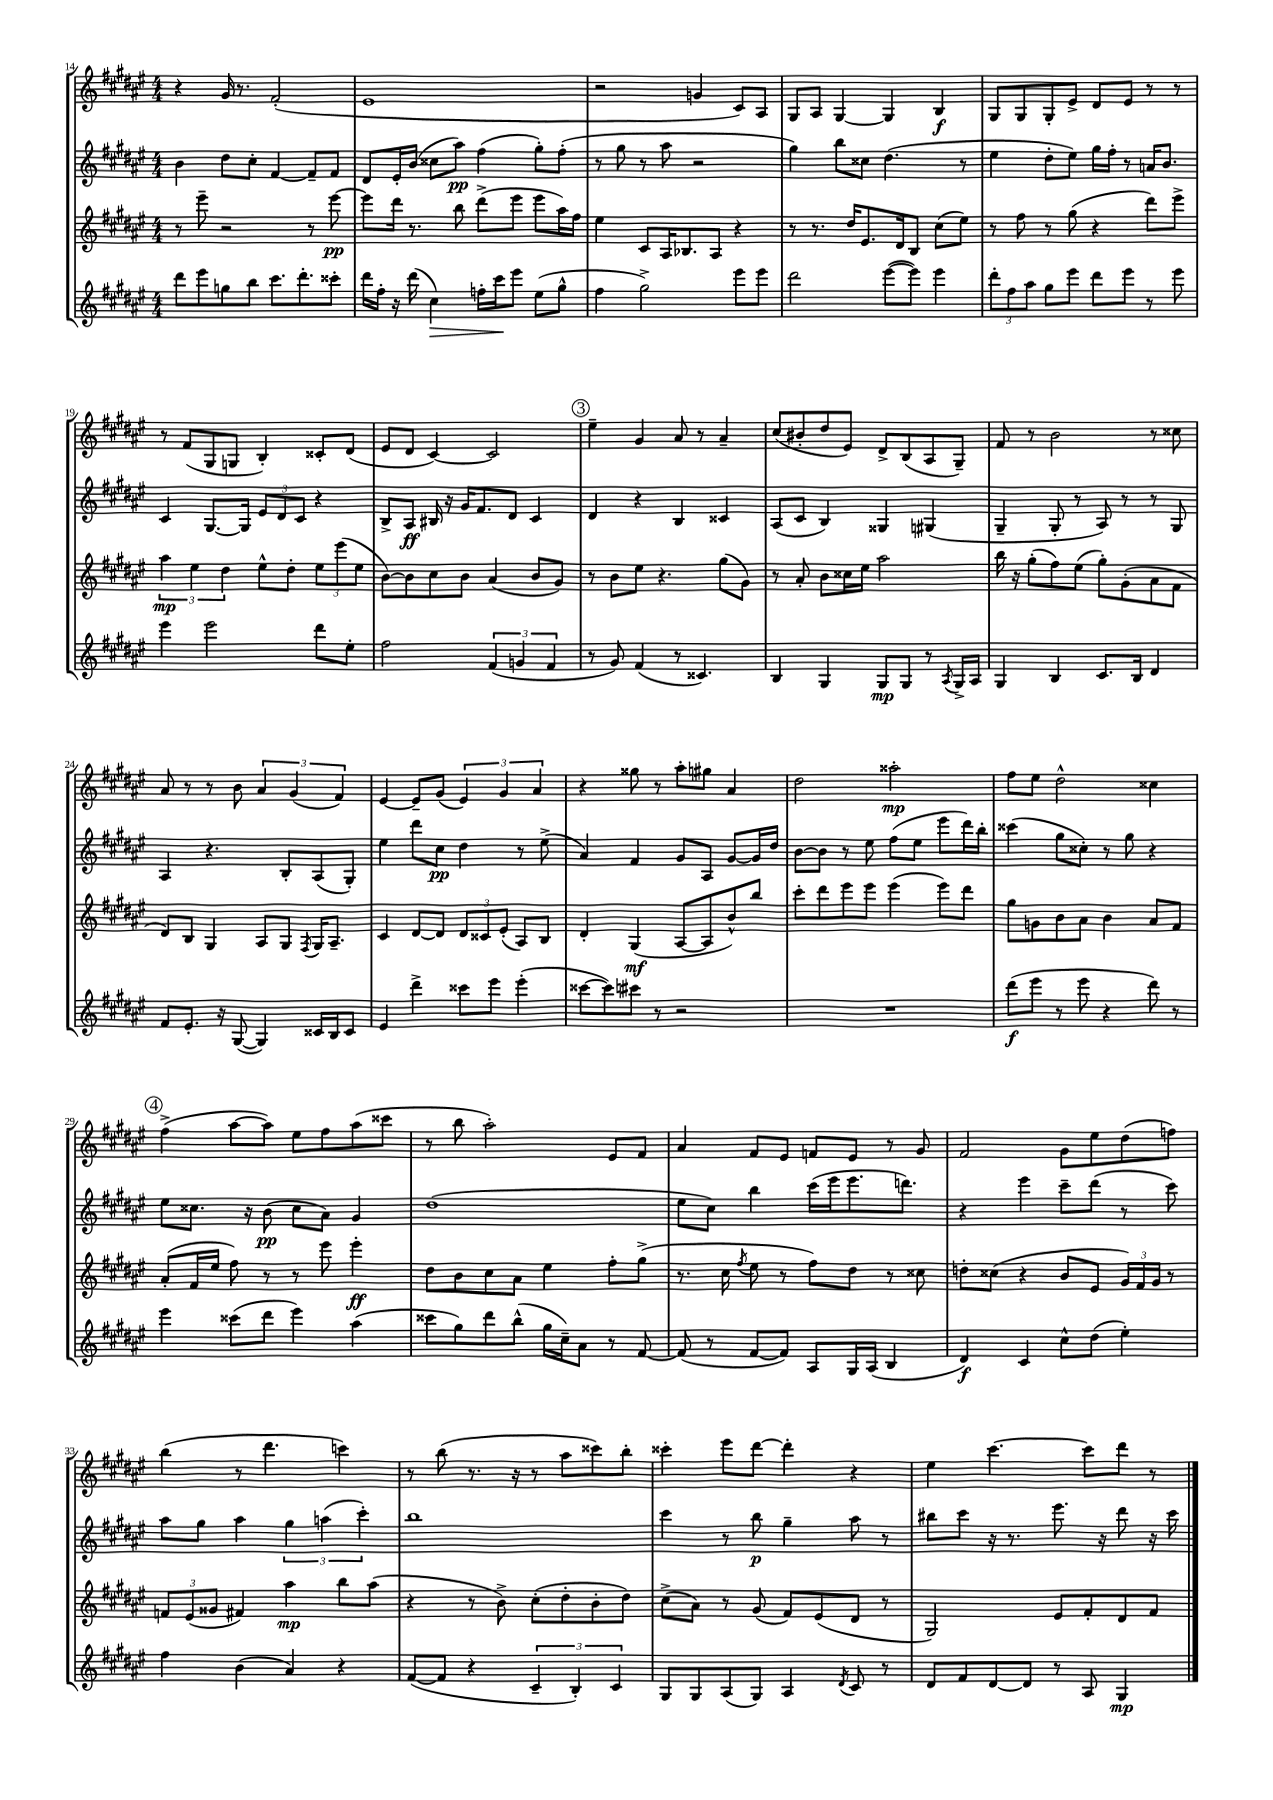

**kern	**dynam	**kern	**dynam	**kern	**dynam	**kern	**dynam
*part4	*part4	*part3	*part3	*part2	*part2	*part1	*part1
*staff4	*staff4	*staff3	*staff3	*staff2	*staff2	*staff1	*staff1
*clefG2	*	*clefG2	*	*clefG2	*	*clefG2	*
*k[f#c#g#d#a#e#]	*	*k[f#c#g#d#a#e#]	*	*k[f#c#g#d#a#e#]	*	*k[f#c#g#d#a#e#]	*
*M4/4	*	*M4/4	*	*M4/4	*	*M4/4	*
=14	=14	=14	=14	=14	=14	=14	=14
8ddd#\L	.	8r	.	4b\	.	4r	.
8eee#\	.	8eee#~\	.	.	.	.	.
8ggn\	.	2r	.	8dd#\L	.	16g#/	.
.	.	.	.	.	.	8.r	.
8bb\J	.	.	.	8cc#'\J	.	.	.
8.ccc#\L	.	.	.	[4f#/	.	(2f#'/	.
8.ddd#'\	.	.	.	.	.	.	.
.	.	8r	.	8f#~/L]	.	.	.
8ccc##X'\J	.	[8eee#\	pp	8f#/J	.	.	.
=15	=15	=15	=15	=15	=15	=15	=15
16ddd#\LL	.	8eee#\L]	.	8d#/L	.	1e#	.
16ff#'\JJ	.	.	.	.	.	.	.
16r	.	16ddd#\Jk	.	16e#'/L	.	.	.
(16ddd#\	.	8.r	.	(16b/JJ	.	.	.
!	!LO:HP:b	!	!	!	!	!	!
4cc#\)	>	.	.	8cc##X\L	.	.	.
.	.	8bb\	.	8aa#\J)	pp	.	.
16ffn'\LL	.	(8ddd#^\L	.	(4ff#\	.	.	.
16ccc#\J	.	.	.	.	.	.	.
8eee#\J	]	8eee#\J	.	.	.	.	.
(8ee#\L	.	8eee#\L	.	8gg#'\L)	.	.	.
8gg#^^\J	.	16aa#\L)	.	(8ff#'\J	.	.	.
.	.	16ff#\JJ	.	.	.	.	.
=16	=16	=16	=16	=16	=16	=16	=16
4ff#\	.	4ee#\	.	8r	.	2r	.
.	.	.	.	8gg#\	.	.	.
2gg#^\)	.	8c#/L	.	8r	.	.	.
.	.	16A#/K	.	8aa#\	.	.	.
.	.	8.B-X/	.	.	.	.	.
.	.	.	.	2r	.	4gn/	.
.	.	8A#/J	.	.	.	.	.
8eee#\L	.	4r	.	.	.	8c#/L)	.
8eee#\J	.	.	.	.	.	8A#/J	.
=17	=17	=17	=17	=17	=17	=17	=17
2ddd#\	.	8r	.	4gg#\)	.	8G#/L	.
.	.	8.r	.	.	.	8A#/J	.
.	.	.	.	8bb\L	.	[4G#/	.
.	.	16dd#/KL	.	.	.	.	.
.	.	8.e#/	.	8cc##X\J	.	.	.
([8eee#\L	.	.	.	(4.dd#\	.	4G#/]	.
.	.	16d#/k	.	.	.	.	.
8eee#\J])	.	8B/J	.	.	.	.	.
4eee#\	.	(8cc#\L	.	.	.	4B/	f
.	.	8ee#\J)	.	8r	.	.	.
=18	=18	=18	=18	=18	=18	=18	=18
12ddd#'\L	.	8r	.	4ee#\	.	8G#/L	.
12ff#\	.	.	.	.	.	.	.
.	.	8ff#\	.	.	.	8G#/	.
12aa#\J	.	.	.	.	.	.	.
8gg#\L	.	8r	.	8dd#'\L	.	8G#'/	.
8eee#\J	.	(8gg#\	.	8ee#\J)	.	8e#^/J	.
8ddd#\L	.	4r	.	16gg#\LL	.	8d#/L	.
.	.	.	.	16ff#'\JJ	.	.	.
8eee#\J	.	.	.	8r	.	8e#/J	.
8r	.	8ddd#\L)	.	16an/KL	.	8r	.
.	.	.	.	8.b/J	.	.	.
8eee#\	.	8eee#^\J	.	.	.	8r	.
!!LO:LB:g=z
=19	=19	=19	=19	=19	=19	=19	=19
4eee#\	.	6aa#\	mp	4c#/	.	8r	.
.	.	.	.	.	.	(8f#/L	.
.	.	6ee#\	.	.	.	.	.
2eee#\	.	.	.	[8.G#/L	.	8G#/	.
.	.	6dd#\	.	.	.	.	.
.	.	.	.	.	.	8Gn/J	.
.	.	.	.	16G#/Jk]	.	.	.
.	.	8ee#^^\L	.	12e#/L	.	4B'/)	.
.	.	.	.	12d#/	.	.	.
.	.	8dd#'\J	.	.	.	.	.
.	.	.	.	12c#/J	.	.	.
8ddd#\L	.	12ee#\L	.	4r	.	8c##X'/L	.
.	.	(12eee#\	.	.	.	.	.
8ee#'\J	.	.	.	.	.	(8d#/J	.
.	.	12ee#\J	.	.	.	.	.
=20	=20	=20	=20	=20	=20	=20	=20
2ff#\	.	[8b\L)	.	8B^/L	.	8e#/L	.
.	.	8b\]	.	8A#/J	ff	8d#/J	.
.	.	8cc#\	.	16B#X/	.	[4c#/)	.
.	.	.	.	16r	.	.	.
.	.	8b\J	.	16g#/KL	.	.	.
.	.	.	.	8.f#/	.	.	.
(6f#/	.	(4a#/	.	.	.	2c#/]	.
.	.	.	.	8d#/J	.	.	.
6gn/	.	.	.	.	.	.	.
.	.	8b/L	.	4c#/	.	.	.
6f#/	.	.	.	.	.	.	.
.	.	8g#/J)	.	.	.	.	.
!!LO:REH:place=s1:t=3
=21	=21	=21	=21	=21	=21	=21	=21
8r	.	8r	.	4d#/	.	4ee#~\	.
8g#/)	.	8b\L	.	.	.	.	.
(4f#/	.	8ee#\J	.	4r	.	4g#/	.
.	.	4.r	.	.	.	.	.
8r	.	.	.	4B/	.	8a#/	.
4.c##X/)	.	.	.	.	.	8r	.
.	.	(8gg#\L	.	4c##X/	.	4a#~/	.
.	.	8g#\J)	.	.	.	.	.
=22	=22	=22	=22	=22	=22	=22	=22
4B/	.	8r	.	(8A#/L	.	(8cc#/L	.
.	.	8a#'/	.	8c#/J	.	8b#X'/	.
4G#/	.	8b\L	.	4B/)	.	8dd#/	.
.	.	16cc##X\L	.	.	.	8e#/J)	.
.	.	16ee#\JJ	.	.	.	.	.
8G#/L	mp	2aa#\	.	4G##X/	.	8d#^/L	.
8G#/J	.	.	.	.	.	(8B/	.
8r	.	.	.	(4G#X/	.	8A#/	.
8qA#/	.	.	.	.	.	.	.
16G#^/LL	.	.	.	.	.	8G#~/J)	.
16A#/JJ	.	.	.	.	.	.	.
=23	=23	=23	=23	=23	=23	=23	=23
4G#/	.	16bb\	.	4G#~/	.	8f#/	.
.	.	16r	.	.	.	.	.
.	.	(8gg#'\L	.	.	.	8r	.
4B/	.	8ff#\)	.	8G#'/	.	2b\	.
.	.	(8ee#\J	.	8r	.	.	.
8.c#/L	.	8gg#'\L)	.	8A#/)	.	.	.
.	.	(8g#'\	.	8r	.	.	.
16B/Jk	.	.	.	.	.	.	.
4d#/	.	8a#\	.	8r	.	8r	.
.	.	8f#\J	.	8G#/	.	8cc##X\	.
!!LO:LB:g=z
=24	=24	=24	=24	=24	=24	=24	=24
8f#/L	.	8d#/L)	.	4A#/	.	8a#/	.
8.e#'/J	.	8B/J	.	.	.	8r	.
.	.	4G#/	.	4.r	.	8r	.
16r	.	.	.	.	.	.	.
([8G#/	.	.	.	.	.	8b\	.
4G#/])	.	8A#/L	.	.	.	6a#/	.
.	.	8G#/J	.	8B'/L	.	.	.
.	.	.	.	.	.	(6g#/	.
.	.	8qF#/	.	.	.	.	.
16c##X/LL	.	16G#/KL	.	(8A#/	.	.	.
16B/J	.	8.A#~/J	.	.	.	.	.
.	.	.	.	.	.	6f#/)	.
8c##/J	.	.	.	8G#'/J)	.	.	.
=25	=25	=25	=25	=25	=25	=25	=25
4e#/	.	4c#/	.	4ee#\	.	[4e#/	.
4ddd#^\	.	[8d#/L	.	8ddd#\L	.	8e#~/L]	.
.	.	8d#/J]	.	8cc#\J	pp	(8g#/J	.
8ccc##X\L	.	12d#/L	.	4dd#\	.	6e#/)	.
.	.	12c##X/	.	.	.	.	.
8eee#\J	.	.	.	.	.	.	.
.	.	(12e#'/J	.	.	.	6g#/	.
(4eee#'\	.	8A#/L)	.	8r	.	.	.
.	.	.	.	.	.	6a#/	.
.	.	8B/J	.	(8ee#^\	.	.	.
=26	=26	=26	=26	=26	=26	=26	=26
[8ccc##X\L	.	4d#'/	.	4a#/)	.	4r	.
8ccc##\])	.	.	.	.	.	.	.
8ccc#X\J	.	(4G#/	mf	4f#/	.	8gg##X\	.
8r	.	.	.	.	.	8r	.
2r	.	[8A#/L	.	8g#/L	.	8aa#'\L	.
.	.	8A#/]	.	8A#/J	.	8gg#X\J	.
.	.	8b^^/)	.	[8g#/L	.	4a#/	.
.	.	8bb/J	.	16g#/L]	.	.	.
.	.	.	.	16dd#/JJ	.	.	.
=27	=27	=27	=27	=27	=27	=27	=27
1r	.	8ccc#'\L	.	[8b\L	.	2dd#\	.
.	.	8ddd#\	.	8b\J]	.	.	.
.	.	8eee#\	.	8r	.	.	.
.	.	8eee#\J	.	8ee#\	.	.	.
.	.	(4eee#\	.	(8ff#\L	.	2aa##X'\	mp
.	.	.	.	8ee#\J	.	.	.
.	.	8eee#\L)	.	8eee#\L	.	.	.
.	.	8ddd#\J	.	16ddd#\L)	.	.	.
.	.	.	.	16bb'\JJ	.	.	.
=28	=28	=28	=28	=28	=28	=28	=28
(8ddd#\L	f	8gg#\L	.	(4ccc##X\	.	8ff#\L	.
8eee#\J	.	8gn\	.	.	.	8ee#\J	.
8r	.	8b\	.	8gg#\L	.	2dd#^^\	.
8eee#\	.	8a#\J	.	8cc##X'\J)	.	.	.
4r	.	4b\	.	8r	.	.	.
.	.	.	.	8gg#\	.	.	.
8ddd#\)	.	8a#/L	.	4r	.	4cc##X\	.
8r	.	8f#/J	.	.	.	.	.
!!LO:LB:g=z
!!LO:REH:place=s1:t=4
=29	=29	=29	=29	=29	=29	=29	=29
4eee#\	.	(8a#'/L	.	8ee#\L	.	(4ff#^\	.
.	.	16f#/L	.	8.cc##X\J	.	.	.
.	.	16ee#/JJ	.	.	.	.	.
(8ccc##X\L	.	8ff#\)	.	.	.	[8aa#\L	.
.	.	.	.	16r	.	.	.
8ddd#\J	.	8r	.	(8b\	pp	8aa#\J])	.
4eee#\)	.	8r	.	8cc##\L	.	8ee#\L	.
.	.	8eee#\	.	8a#\J)	.	8ff#\	.
(4aa#\	.	4eee#'\	ff	4g#/	.	(8aa#\	.
.	.	.	.	.	.	8ccc##X\J	.
=30	=30	=30	=30	=30	=30	=30	=30
8ccc##X\L	.	8dd#\L	.	(1dd#	.	8r	.
8gg#\)	.	8b\	.	.	.	8bb\	.
8ddd#\	.	8cc#\	.	.	.	2aa#'\)	.
(8bb^^\J	.	8a#\J	.	.	.	.	.
16gg#\LL	.	4ee#\	.	.	.	.	.
16cc#~\J)	.	.	.	.	.	.	.
8a#\J	.	.	.	.	.	.	.
8r	.	8ff#'\L	.	.	.	8e#/L	.
[8f#/	.	(8gg#^\J	.	.	.	8f#/J	.
=31	=31	=31	=31	=31	=31	=31	=31
(8f#/]	.	8.r	.	8ee#\L	.	4a#/	.
8r	.	.	.	8cc#\J)	.	.	.
.	.	16cc#\	.	.	.	.	.
.	.	8qff#/	.	.	.	.	.
[8f#/L	.	8ee#\	.	4bb\	.	8f#/L	.
8f#/J])	.	8r	.	.	.	8e#/J	.
8A#/L	.	8ff#\L)	.	(16ccc#\LL	.	8fn/L	.
.	.	.	.	16eee#\J	.	.	.
16G#/L	.	8dd#\J	.	8.eee#\	.	8e#/J	.
(16A#/JJ	.	.	.	.	.	.	.
4B/	.	8r	.	.	.	8r	.
.	.	.	.	8.dddn\J)	.	.	.
.	.	8cc##X\	.	.	.	8g#/	.
=32	=32	=32	=32	=32	=32	=32	=32
4d#/)	f	8ddn'\L	.	4r	.	2f#/	.
.	.	(8cc##X\J	.	.	.	.	.
4c#/	.	4r	.	4eee#\	.	.	.
8cc#^^\L	.	8b/L	.	8ccc#~\L	.	8g#\L	.
(8dd#\J	.	8e#/J	.	(8ddd#\J	.	8ee#\	.
4ee#'\)	.	24g#/LL)	.	8r	.	(8dd#\	.
.	.	24f#/	.	.	.	.	.
.	.	24g#/JJ	.	.	.	.	.
.	.	8r	.	8ccc#\)	.	8ffn\J)	.
!!LO:LB:g=z
=33	=33	=33	=33	=33	=33	=33	=33
4ff#\	.	12fn/L	.	8aa#\L	.	(4bb\	.
.	.	(12e#/	.	.	.	.	.
.	.	.	.	8gg#\J	.	.	.
.	.	12g##X/J	.	.	.	.	.
(4b\	.	4f#X/)	.	4aa#\	.	8r	.
.	.	.	.	.	.	4.ddd#\	.
4a#/)	.	4aa#\	mp	6gg#\	.	.	.
.	.	.	.	(6aan\	.	.	.
4r	.	8bb\L	.	.	.	4cccn\)	.
.	.	.	.	6ccc#'\)	.	.	.
.	.	(8aa#\J	.	.	.	.	.
=34	=34	=34	=34	=34	=34	=34	=34
([8f#/L	.	4r	.	1bb	.	8r	.
8f#/J]	.	.	.	.	.	(8bb\	.
4r	.	8r	.	.	.	8.r	.
.	.	8b^\)	.	.	.	.	.
.	.	.	.	.	.	16r	.
6c#~/	.	(8cc#'\L	.	.	.	8r	.
.	.	8dd#'\	.	.	.	8aa#\L	.
6B'/)	.	.	.	.	.	.	.
.	.	8b'\	.	.	.	8ccc##X\)	.
6c#/	.	.	.	.	.	.	.
.	.	8dd#\J)	.	.	.	8bb'\J	.
=35	=35	=35	=35	=35	=35	=35	=35
8G#/L	.	(8cc#^\L	.	4ccc#\	.	4ccc##X'\	.
8G#/	.	8a#\J)	.	.	.	.	.
(8A#/	.	8r	.	8r	.	8eee#\L	.
8G#/J)	.	(8g#/	.	8bb\	p	[8ddd#\J	.
4A#/	.	8f#/L)	.	4gg#~\	.	4ddd#'\]	.
.	.	(8e#/	.	.	.	.	.
8qd#/	.	.	.	.	.	.	.
8c#/	.	8d#/J	.	8aa#\	.	4r	.
8r	.	8r	.	8r	.	.	.
=36	=36	=36	=36	=36	=36	=36	=36
8d#/L	.	2G#/)	.	8bb#X\L	.	4ee#\	.
8f#/	.	.	.	8ccc#\J	.	.	.
[8d#/	.	.	.	16r	.	[4.ccc#\	.
.	.	.	.	8.r	.	.	.
8d#/J]	.	.	.	.	.	.	.
8r	.	8e#/L	.	8.eee#\	.	.	.
8A#/	.	8f#'/	.	.	.	8ccc#\L]	.
.	.	.	.	16r	.	.	.
4G#/	mp	8d#/	.	8ddd#\	.	8ddd#\J	.
.	.	8f#/J	.	16r	.	8r	.
.	.	.	.	16ccc#\	.	.	.
==	==	==	==	==	==	==	==
*-	*-	*-	*-	*-	*-	*-	*-
